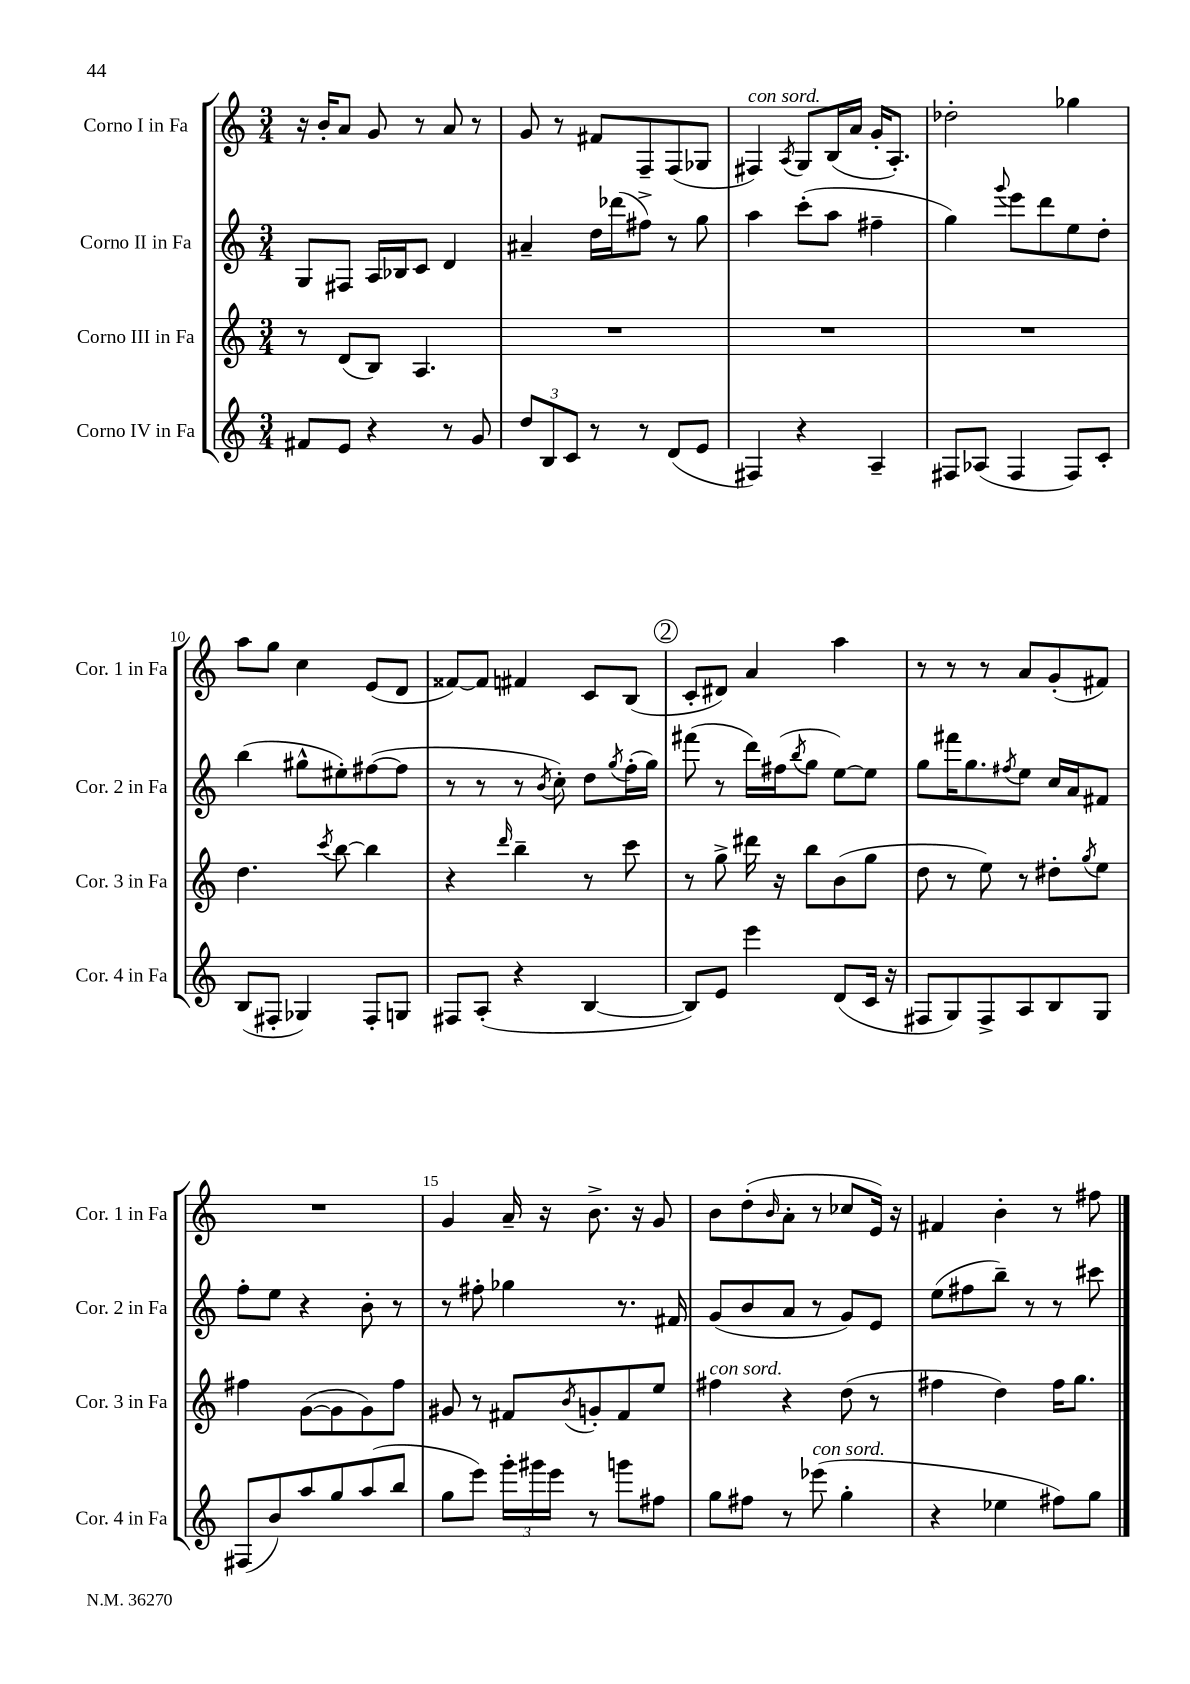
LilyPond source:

<<
\new StaffGroup <<
\new Staff = "s0" \with { instrumentName = "Corno I in Fa" shortInstrumentName = "Cor. 1 in Fa" } {
    \clef treble \key c \major \numericTimeSignature \time 3/4
    r16 b'16-. a'8 g'8 r8 a'8 r8 |
    g'8 r8 fis'8 f8-- f8( ges8 |
    fis4^\markup { \italic "con sord." }) \acciaccatura { a8 } g8 b16( a'16 g'16-. a8.-.) |
    des''2-. ges''4 |
    a''8 g''8 c''4 e'8( d'8 |
    fisis'8~) fisis'8 fis'4 c'8 b8( |
    \mark \markup { \circle "2" } c'8-. dis'8) a'4 a''4 |
    r8 r8 r8 a'8 g'8-.( fis'8) |
    R2. |
    g'4 a'16-- r16 b'8.-> r16 g'8 |
    b'8 d''8-.( \grace { b'16 } a'8-. r8 ces''8 e'16) r16 |
    fis'4 b'4-. r8 fis''8 \bar "|." |
}
\new Staff = "s1" \with { instrumentName = "Corno II in Fa" shortInstrumentName = "Cor. 2 in Fa" } {
    \clef treble \key c \major \numericTimeSignature \time 3/4
    g8 fis8 a16 bes16 c'8 d'4 |
    ais'4-- d''16 des'''16( fis''8->) r8 g''8 |
    a''4 c'''8-.( a''8 fis''4-- |
    g''4) \appoggiatura { g'''8 } e'''8 d'''8 e''8 d''8-. |
    b''4( gis''8-^ eis''8-.) fis''8~( fis''8 |
    r8 r8 r8 \acciaccatura { b'8 } c''8-.) d''8 \acciaccatura { g''8 } f''16-.( g''16) |
    \mark \markup { \circle "2" } fis'''8( r8 d'''16) fis''16( \acciaccatura { b''8 } g''8 e''8~) e''8 |
    g''8 fis'''16 g''8. \acciaccatura { fis''8 } e''8 c''16 a'16 fis'8 |
    f''8-. e''8 r4 b'8-. r8 |
    r8 fis''8-. ges''4 r8. fis'16 |
    g'8( b'8 a'8 r8 g'8) e'8 |
    e''8( fis''8 b''8--) r8 r8 cis'''8 \bar "|." |
}
\new Staff = "s2" \with { instrumentName = "Corno III in Fa" shortInstrumentName = "Cor. 3 in Fa" } {
    \clef treble \key c \major \numericTimeSignature \time 3/4
    r8 d'8( b8) a4. |
    R2. |
    R2. |
    R2. |
    d''4. \acciaccatura { c'''8 } b''8~ b''4 |
    r4 \grace { d'''16 } b''4-- r8 c'''8 |
    \mark \markup { \circle "2" } r8 g''8-> dis'''16 r16 b''8 b'8( g''8 |
    d''8 r8 e''8) r8 dis''8-. \acciaccatura { g''8 } e''8 |
    fis''4 g'8~( g'8 g'8) fis''8 |
    gis'8 r8 fis'8 \acciaccatura { b'8 } g'8-. fis'8 e''8 |
    fis''4^\markup { \italic "con sord." } r4 d''8( r8 |
    fis''4 d''4) fis''16 g''8. \bar "|." |
}
\new Staff = "s3" \with { instrumentName = "Corno IV in Fa" shortInstrumentName = "Cor. 4 in Fa" } {
    \clef treble \key c \major \numericTimeSignature \time 3/4
    fis'8 e'8 r4 r8 g'8 |
    \tuplet 3/2 { d''8 b8 c'8 } r8 r8 d'8( e'8 |
    fis4) r4 a4-- |
    fis8 aes8( fis4 fis8) c'8-. |
    b8( fis8-. ges4) fis8-. g8 |
    fis8 a8-.( r4 b4~ |
    \mark \markup { \circle "2" } b8) e'8 e'''4 d'8( c'16 r16 |
    fis8 g8) fis8-> a8 b8 g8 |
    fis8( b'8) a''8 g''8 a''8( b''8 |
    g''8 e'''8) \tuplet 3/2 { g'''16-. gis'''16 e'''16 } r8 g'''8 fis''8 |
    g''8 fis''8 r8 ees'''8^\markup { \italic "con sord." }( g''4-. |
    r4 ees''4 fis''8) g''8 \bar "|." |
}
>>
>>
\layout { \context { \Score currentBarNumber = #6 \override BarNumber.break-visibility = ##(#f #t #t) barNumberVisibility = #(every-nth-bar-number-visible 5) } }
